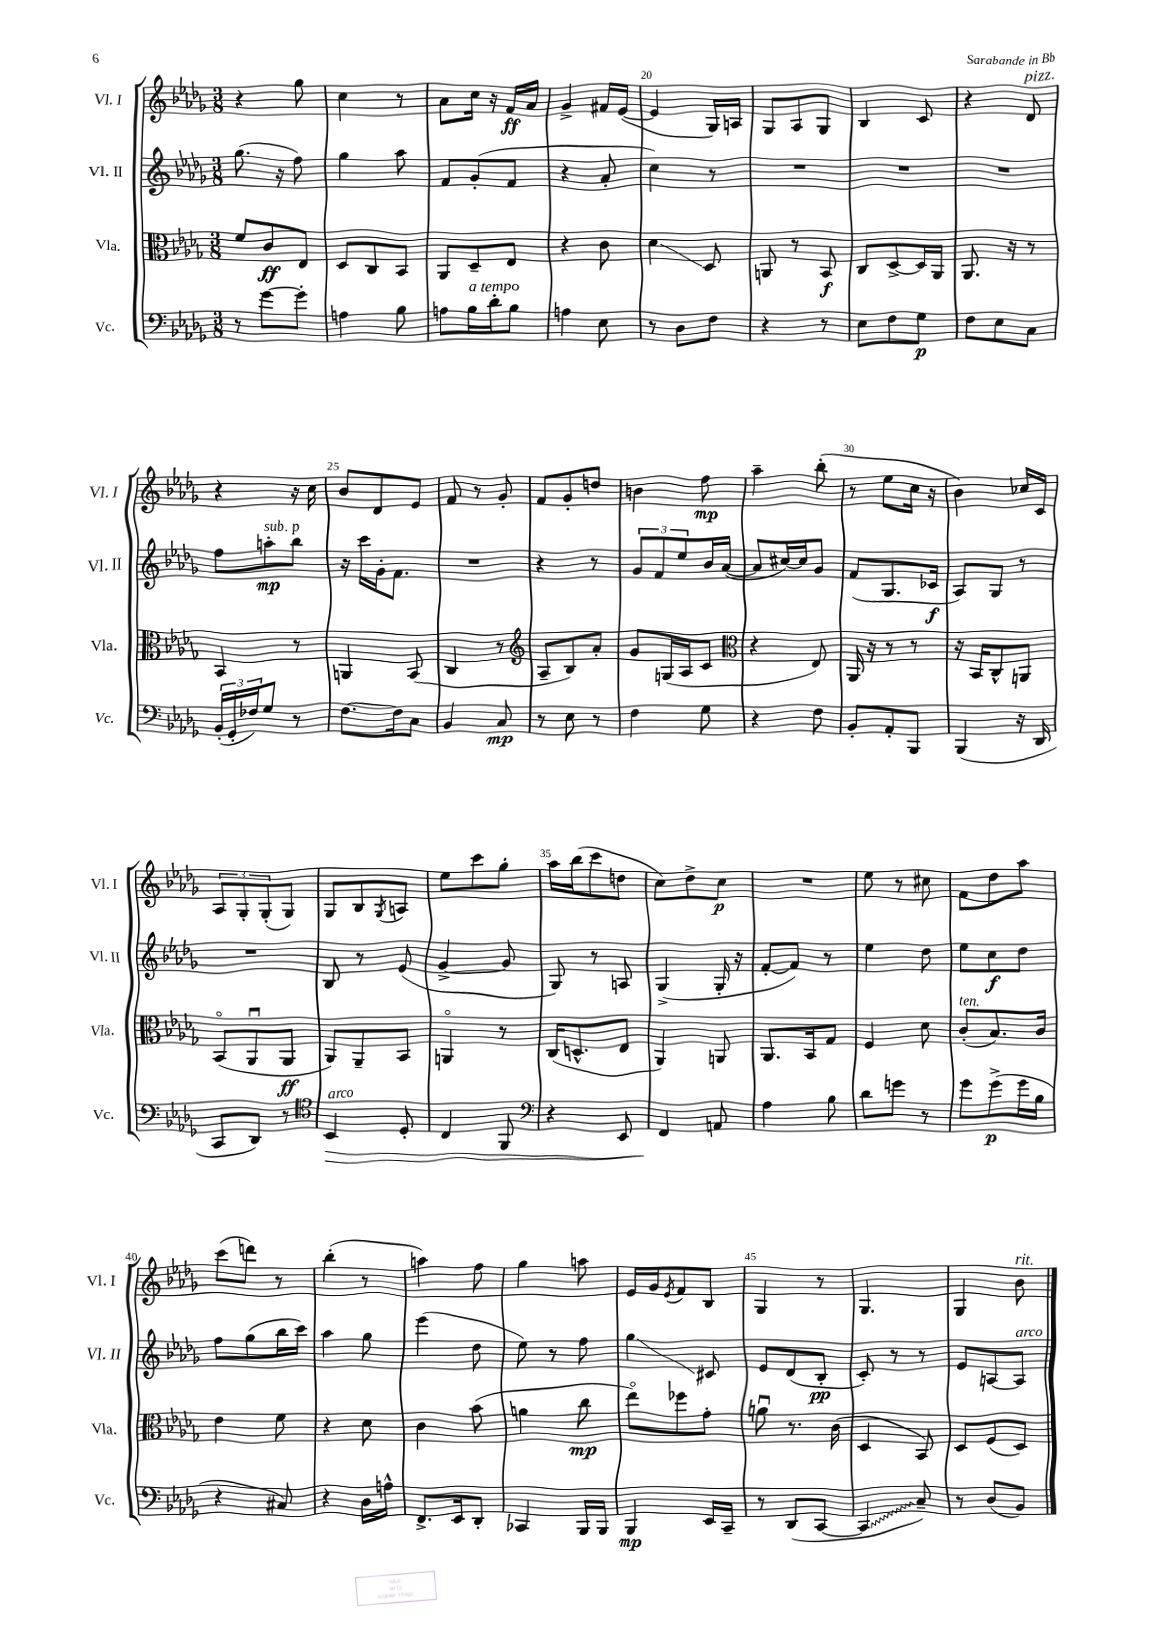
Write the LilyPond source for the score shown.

<<
\new StaffGroup <<
\new Staff = "s0" \with { instrumentName = "Vl. I" shortInstrumentName = "Vl. I" } {
    \clef treble \key des \major \numericTimeSignature \time 3/8
    r4 ges''8 |
    c''4 r8 |
    aes'8 c''16 r16 f'16\ff aes'16 |
    ges'4-> fis'16 ees'16~( |
    ees'4 ges16) a16 |
    ges8 aes8 ges8 |
    bes4 c'8 |
    r4 des'8^\markup { \italic "pizz." } |
    r4 r16 c''16 |
    bes'8 des'8 ees'8 |
    f'8 r8 ges'8-. |
    f'8 ges'8-. d''8 |
    b'4 f''8\mp |
    aes''4-- bes''8-.( |
    r8 ees''8 c''16 r16 |
    bes'4) ces''16 c'16 |
    \tuplet 3/2 { aes8 ges8-. ges8-.( } ges8) |
    ges8 bes8 \acciaccatura { ges8 } a8 |
    ees''8 c'''8 ges''8-. |
    aes''16 bes''16( c'''8 d''8 |
    c''8) des''8-> c''8\p |
    R4. |
    ees''8 r8 cis''8 |
    f'8 des''8 aes''8 |
    c'''8( d'''8) r8 |
    bes''4-.( r8 |
    a''4) f''8 |
    ges''4 a''8 |
    ees'16 ges'16 \acciaccatura { ees'8 } f'8 bes8 |
    ges4 r8 |
    ges4. |
    ges4 bes'8^\markup { \italic "rit." } \bar "|." |
}
\new Staff = "s1" \with { instrumentName = "Vl. II" shortInstrumentName = "Vl. II" } {
    \clef treble \key des \major \numericTimeSignature \time 3/8
    ges''8.( r16 f''8) |
    ges''4 aes''8 |
    f'8 ges'8-.( f'8 |
    r4 aes'8-. |
    c''4) r8 |
    R4. |
    R4. |
    R4. |
    f''8 a''8-.\mp^\markup { \italic "sub. p" } bes''8 |
    r16 c'''16 ges'16-. f'8. |
    R4. |
    r4 r8 |
    \tuplet 3/2 { ges'8 f'8 ees''8 } bes'16 aes'16~( |
    aes'8 cis''16~) cis''16 ges'8 |
    f'8( ges8. ces'16\f |
    aes8) ges8 r8 |
    R4. |
    bes8 r8 ees'8( |
    ges'4~-> ges'8 |
    ges8) r8 a8 |
    ges4->( ges16-. r16 |
    f'8~-. f'8) r8 |
    ees''4 des''8 |
    ees''8 c''8\f des''8 |
    f''8 ges''8( bes''16 c'''16) |
    aes''4 ges''8 |
    ees'''4( des''8 |
    ees''8) r8 f''8 |
    ges''4\glissando cis'8 |
    ees'8 des'8( bes8-.\pp |
    c'8-.) r8 r8 |
    ees'8 a8~ a8^\markup { \italic "arco" } \bar "|." |
}
\new Staff = "s2" \with { instrumentName = "Vla." shortInstrumentName = "Vla." } {
    \clef alto \key des \major \numericTimeSignature \time 3/8
    f'8 c'8\ff ees8 |
    des8 c8 bes,8 |
    aes,8 des8-- ees8 |
    r4 c'8 |
    des'4\glissando des8 |
    a,8 r8 bes,8\f |
    c8 des8~-> des16 aes,16 |
    aes,8. r16 r8 |
    bes,4 r8 |
    a,4 bes,8( |
    c4 r8 |
    \clef treble aes8-- bes8) aes'8-. |
    ges'8 g16( aes16 c'8 |
    \clef alto r4 ees8) |
    aes,16 r16 r8 r8 |
    r16 bes,16 c8-^ a,8 |
    bes,8\flageolet( aes,8\downbow aes,8\ff |
    aes,8) aes,8-- bes,8 |
    a,4\flageolet r8 |
    c16( d8.-^ ees8 |
    aes,4) a,8 |
    aes,8. bes,16 ges8 |
    f4 des'8 |
    c'8-.^\markup { \italic "ten." }( bes8.) c'16 |
    ees'4 f'8 |
    r4 des'8 |
    c'4 bes'8( |
    a'4 c''8\mp |
    ees''8\flageolet) fes''8 ges'8-. |
    a'8\downbow r8. c'16( |
    des4 bes,8) |
    des8 f8( des8) \bar "|." |
}
\new Staff = "s3" \with { instrumentName = "Vc." shortInstrumentName = "Vc." } {
    \clef bass \key des \major \numericTimeSignature \time 3/8
    r8 ges'8~ ges'8-. |
    a4 bes8 |
    a8 bes16^\markup { \italic "a tempo" } des'16-. bes8 |
    a4 ees8 |
    r8 des8 f8 |
    r4 r8 |
    ees8 f8 ges8\p |
    f8 ees8 c8 |
    \tuplet 3/2 { bes,16-.( ges,16-. fes16) } ges8 r8 |
    f8.~ f16 c8 |
    bes,4 c8\mp |
    r8 ees8 r8 |
    f4 ges8 |
    r4 f8 |
    bes,8-. aes,8-. bes,,8 |
    bes,,4( r16 des,16 |
    c,8 des,8) r8 |
    \clef tenor bes,4\>^\markup { \italic "arco" } des8-. |
    c4 f,8 |
    \clef bass r4 ees,8 |
    f,4\! a,8 |
    aes4 bes8 |
    des'8 g'8 r8 |
    ges'8 ges'8->\p( ges'16 bes16 |
    r4 cis8) |
    r4 des16 a16-^ |
    f,8.-> ees,16 des,8-. |
    ces,4 bes,,16 bes,,16 |
    bes,,4\mp ees,16 c,16-- |
    r8 des,8( c,8~ |
    \once \override Glissando.style = #'zigzag c,4\glissando c8--) |
    r8 des8( bes,8) \bar "|." |
}
>>
>>
\layout { \context { \Score currentBarNumber = #16 \override BarNumber.break-visibility = ##(#f #t #t) barNumberVisibility = #(every-nth-bar-number-visible 5) } }
